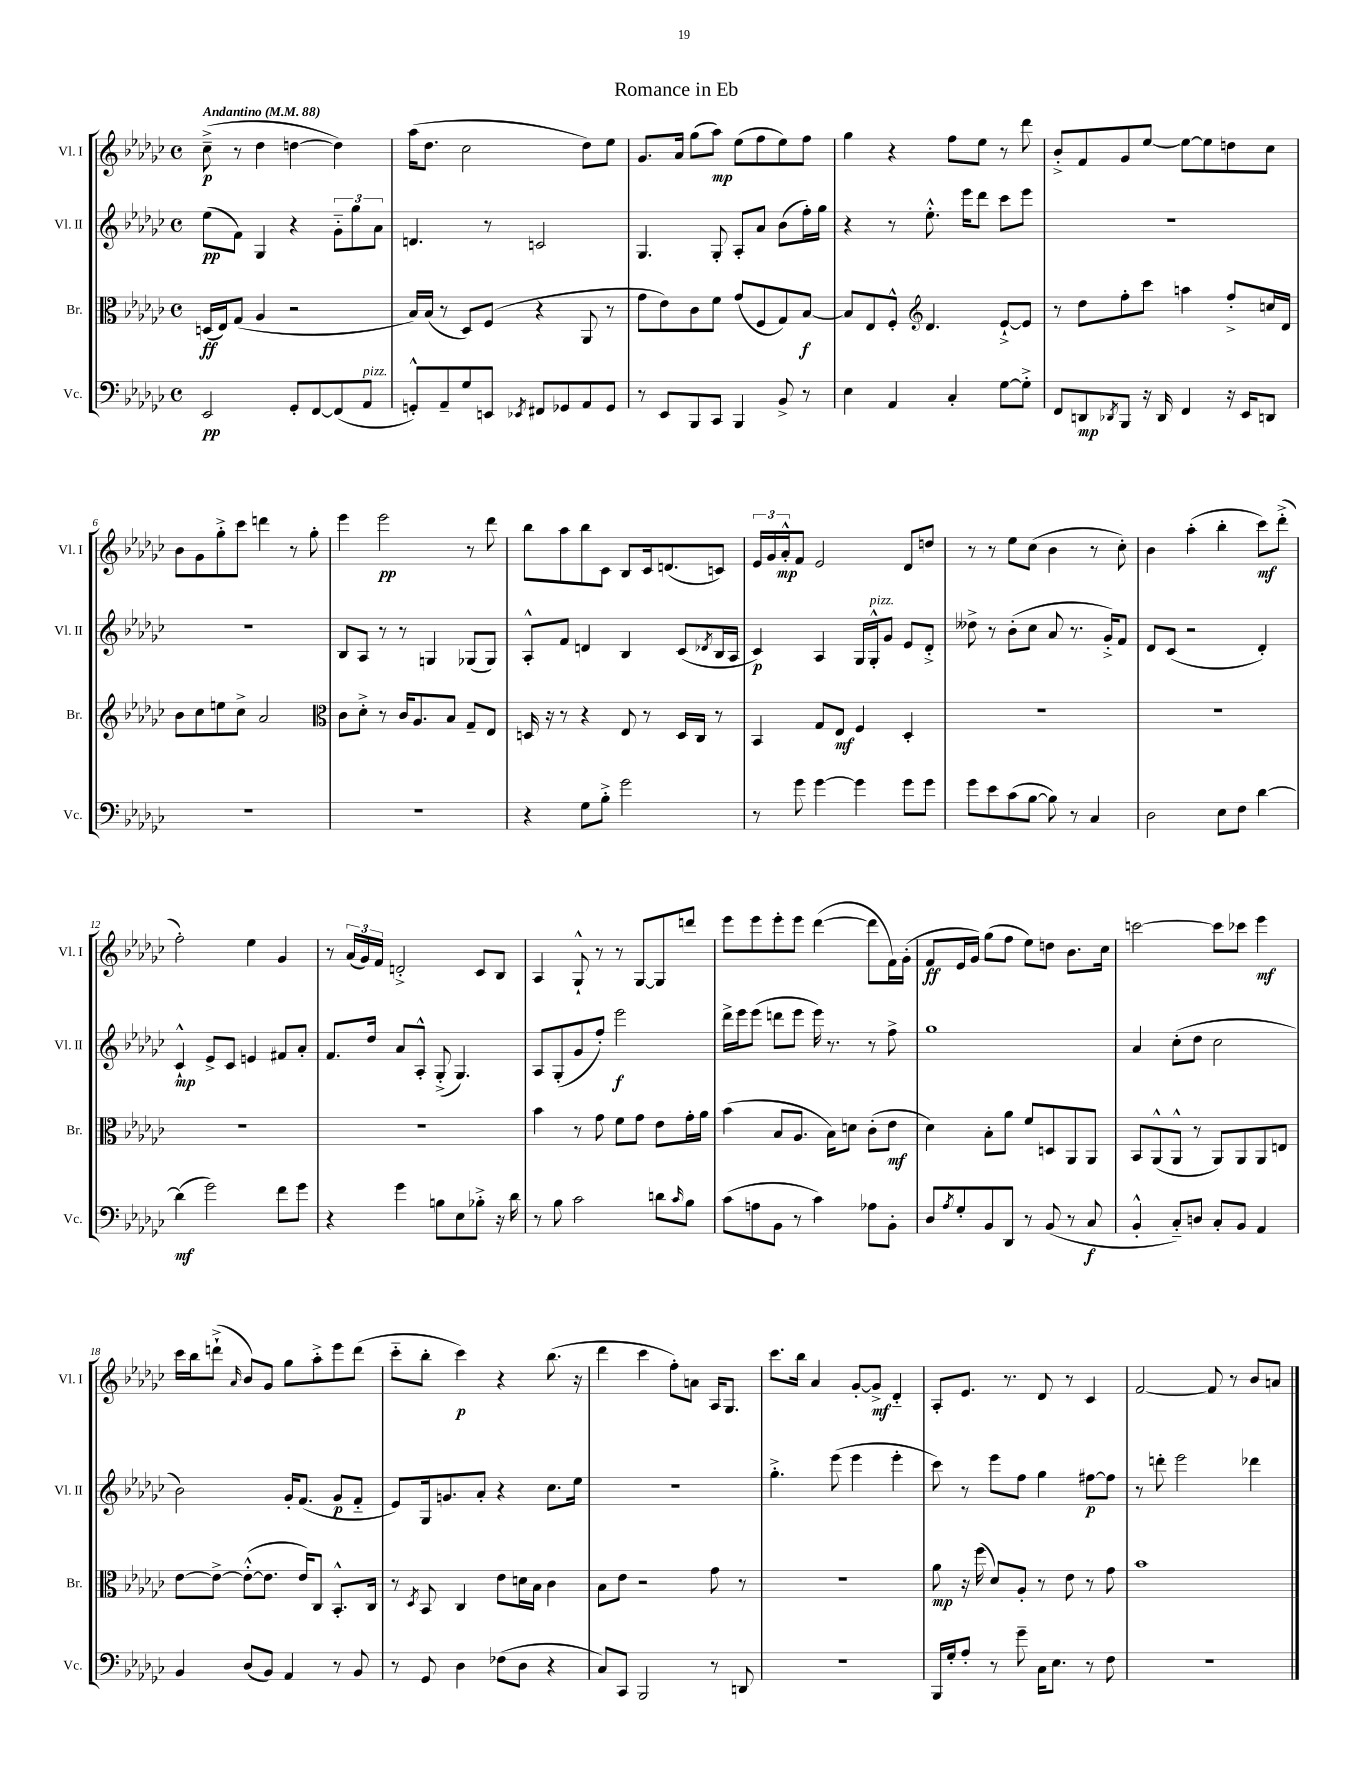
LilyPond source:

\header { title = "Romance in Eb" }
<<
\new StaffGroup <<
\new Staff = "s0" \with { instrumentName = "Vl. I" shortInstrumentName = "Vl. I" } {
    \clef treble \key ges \major \defaultTimeSignature \time 4/4 \tempo "Andantino" 4 = 88
    ces''8--->\p( r8 des''4 d''4~ d''4) |
    aes''16( des''8. ces''2 des''8) ees''8 |
    ges'8. aes'16 ges''8( aes''8\mp) ees''8( f''8 ees''8) f''8 |
    ges''4 r4 f''8 ees''8 r8 des'''8 |
    bes'8-.-> f'8 ges'8 ees''8~ ees''8~ ees''8 d''8 ces''8 |
    bes'8 ges'8 ges''8-.-> ces'''8 d'''4 r8 ges''8-. |
    ees'''4 ees'''2\pp r8 des'''8 |
    bes''8 aes''8 bes''8 ces'8 bes8 ces'16 d'8.( c'8) |
    \tuplet 3/2 { ees'16 ges'16 aes'16-.-^\mp } f'8 ees'2 des'8 d''8 |
    r8 r8 ees''8 ces''8( bes'4 r8 ces''8-.) |
    bes'4 aes''4-.( bes''4-. ces'''8\mf) des'''8-.->( |
    f''2-.) ees''4 ges'4 |
    r8 \tuplet 3/2 { aes'16( ges'16) f'16 } d'2-.-> ces'8 bes8 |
    aes4 ges8-!-^ r8 r8 ges8~ ges8 d'''8 |
    ees'''8 ees'''8 ees'''8-. ees'''8 des'''4~( des'''8 f'16) ges'16-.( |
    f'8\ff ees'16 ges'16) ges''8( f''8 ees''8) d''8 bes'8. ces''16 |
    c'''2~ c'''8 ces'''8 ees'''4\mf |
    ces'''16 bes''16 d'''8-!->( \grace { aes'16 } bes'8) ges'8 ges''8 aes''8-.-> ees'''8 d'''8( |
    ces'''8-_ bes''8-. ces'''4\p) r4 bes''8.( r16 |
    des'''4 ces'''4 f''8-.) a'8 aes16 ges8. |
    ces'''8. bes''16 aes'4 ges'8~-. ges'8->\mf des'4-_ |
    aes8-. ees'8. r8. des'8 r8 ces'4 |
    f'2~ f'8 r8 bes'8 a'8 \bar "|." |
}
\new Staff = "s1" \with { instrumentName = "Vl. II" shortInstrumentName = "Vl. II" } {
    \clef treble \key ges \major \defaultTimeSignature \time 4/4
    ees''8\pp( f'8) ges4 r4 \tuplet 3/2 { ges'8-_ ges''8 aes'8 } |
    d'4. r8 c'2 |
    ges4. ges8-. aes8-. aes'8 bes'8( f''16-.) ges''16 |
    r4 r8 ees''8.-.-^ ees'''16 des'''8 ces'''8 ees'''8 |
    R1 |
    R1 |
    bes8 aes8 r8 r8 g4 ges8( ges8) |
    aes8-.-^ f'8 d'4 bes4 ces'8( \acciaccatura { des'8 } bes16 aes16 |
    ces'4\p) aes4 ges16 ges16-.-^^\markup { \italic "pizz." } ges'8 ees'8 des'8-.-> |
    deses''8-> r8 bes'8-.( ces''8 aes'8 r8. ges'16-.->) f'8 |
    des'8 ces'8( r2 des'4-.) |
    ces'4-!-^\mp ees'8-> ces'8 e'4 fis'8 aes'8-. |
    f'8. des''16 aes'8 aes8-.-^ ges8-.->( ges4.) |
    aes8 ges8-.( ges'8 f''8-.) ees'''2\f |
    des'''16-> ees'''16 ees'''8( d'''8 ees'''8 ees'''16) r8. r8 f''8-> |
    ges''1 |
    aes'4 ces''8-.( des''8 ces''2 |
    bes'2) ges'16-. f'8.( ges'8\p f'8-_ |
    ees'8) ges16 g'8. aes'8-. r4 ces''8. ees''16 |
    R1 |
    ges''4.-.-> ees'''8( ees'''4 ees'''4-. |
    ces'''8) r8 ees'''8 f''8 ges''4 fis''8~\p fis''8 |
    r8 d'''8-. ees'''2 des'''4 \bar "|." |
}
\new Staff = "s2" \with { instrumentName = "Br." shortInstrumentName = "Br." } {
    \clef alto \key ges \major \defaultTimeSignature \time 4/4
    d16\ff( ees16) ges8( aes4 r2 |
    bes16) bes16( r8 des8) f8( r4 aes,8 r8 |
    ges'8 ees'8) ces'8 f'8 ges'8( f8 ges8) bes8~\f |
    bes8 ees8 f8-.-^ \clef treble des'4. ees'8~-!-> ees'8 |
    r8 des''8 f''8-. ces'''8 a''4 f''8-.-> c''16 des'16 |
    bes'8 ces''8 e''8 ces''8-> aes'2 |
    \clef alto ces'8 des'8-.-> r8 ces'16 aes8. bes8 ges8-- ees8 |
    d16 r16 r8 r4 ees8 r8 d16 ces16 r8 |
    bes,4 ges8 ees8\mf f4 des4-. |
    R1 |
    R1 |
    R1 |
    R1 |
    bes'4 r8 ges'8 f'8 ges'8 ees'8 ges'16-. aes'16 |
    bes'4( bes8 aes8. bes16) d'8 ces'8-.( ees'8\mf |
    des'4) bes8-. aes'8 f'8 d8 aes,8 aes,8 |
    bes,8 aes,8-^( aes,8-^ r8 aes,8) aes,8 aes,8 e8 |
    ees'8~ ees'8~-> ees'8~-.-^( ees'8. ees'16) ces8 bes,8.-.-^ ces16 |
    r8 \acciaccatura { des8 } bes,8 ces4 ees'8 d'16 bes16 ces'4 |
    bes8 ees'8 r2 ges'8 r8 |
    R1 |
    aes'8\mp r16 f''16( des'8) aes8-. r8 ees'8 r8 ges'8 |
    bes'1 \bar "|." |
}
\new Staff = "s3" \with { instrumentName = "Vc." shortInstrumentName = "Vc." } {
    \clef bass \key ges \major \defaultTimeSignature \time 4/4
    ees,2\pp ges,8-. f,8~ f,8( aes,8^\markup { \italic "pizz." } |
    g,8-.-^) aes,8-- ges8 e,8 \acciaccatura { ees,8 } fis,8 ges,8 aes,8 ges,8 |
    r8 ees,8 bes,,8 ces,8 bes,,4 bes,8-> r8 |
    ees4 aes,4 ces4-. ges8~ ges8-.-> |
    f,8 d,8\mp \acciaccatura { des,8 } bes,,8 r16 des,16 f,4 r16 ees,16 d,8 |
    R1 |
    R1 |
    r4 ges8 bes8-.-> ges'2 |
    r8 ges'8 ges'4~ ges'4 ges'8 ges'8 |
    ges'8 ees'8 ces'8( bes8~ bes8) r8 ces4 |
    des2 ees8 f8 des'4~ |
    des'4\mf( ges'2) f'8 ges'8 |
    r4 ges'4 b8 ees8 bes8-.-> r16 des'16 |
    r8 bes8 ces'2 d'8 \grace { ces'16 } bes8 |
    ces'8( a8 bes,8 r8 ces'4) aes8 bes,8-. |
    des8 \acciaccatura { aes8 } ges8-. bes,8 des,8 r8 bes,8( r8 ces8\f |
    bes,4-.-^ ces8-_) d8 ces8-. bes,8 aes,4 |
    bes,4 des8( bes,8) aes,4 r8 bes,8 |
    r8 ges,8 des4 fes8( des8 r4 |
    ces8) ces,8 bes,,2 r8 d,8 |
    R1 |
    bes,,16 ges16-. aes8-. r8 ges'8-- ces16 ees8. r8 f8 |
    R1 \bar "|." |
}
>>
>>
